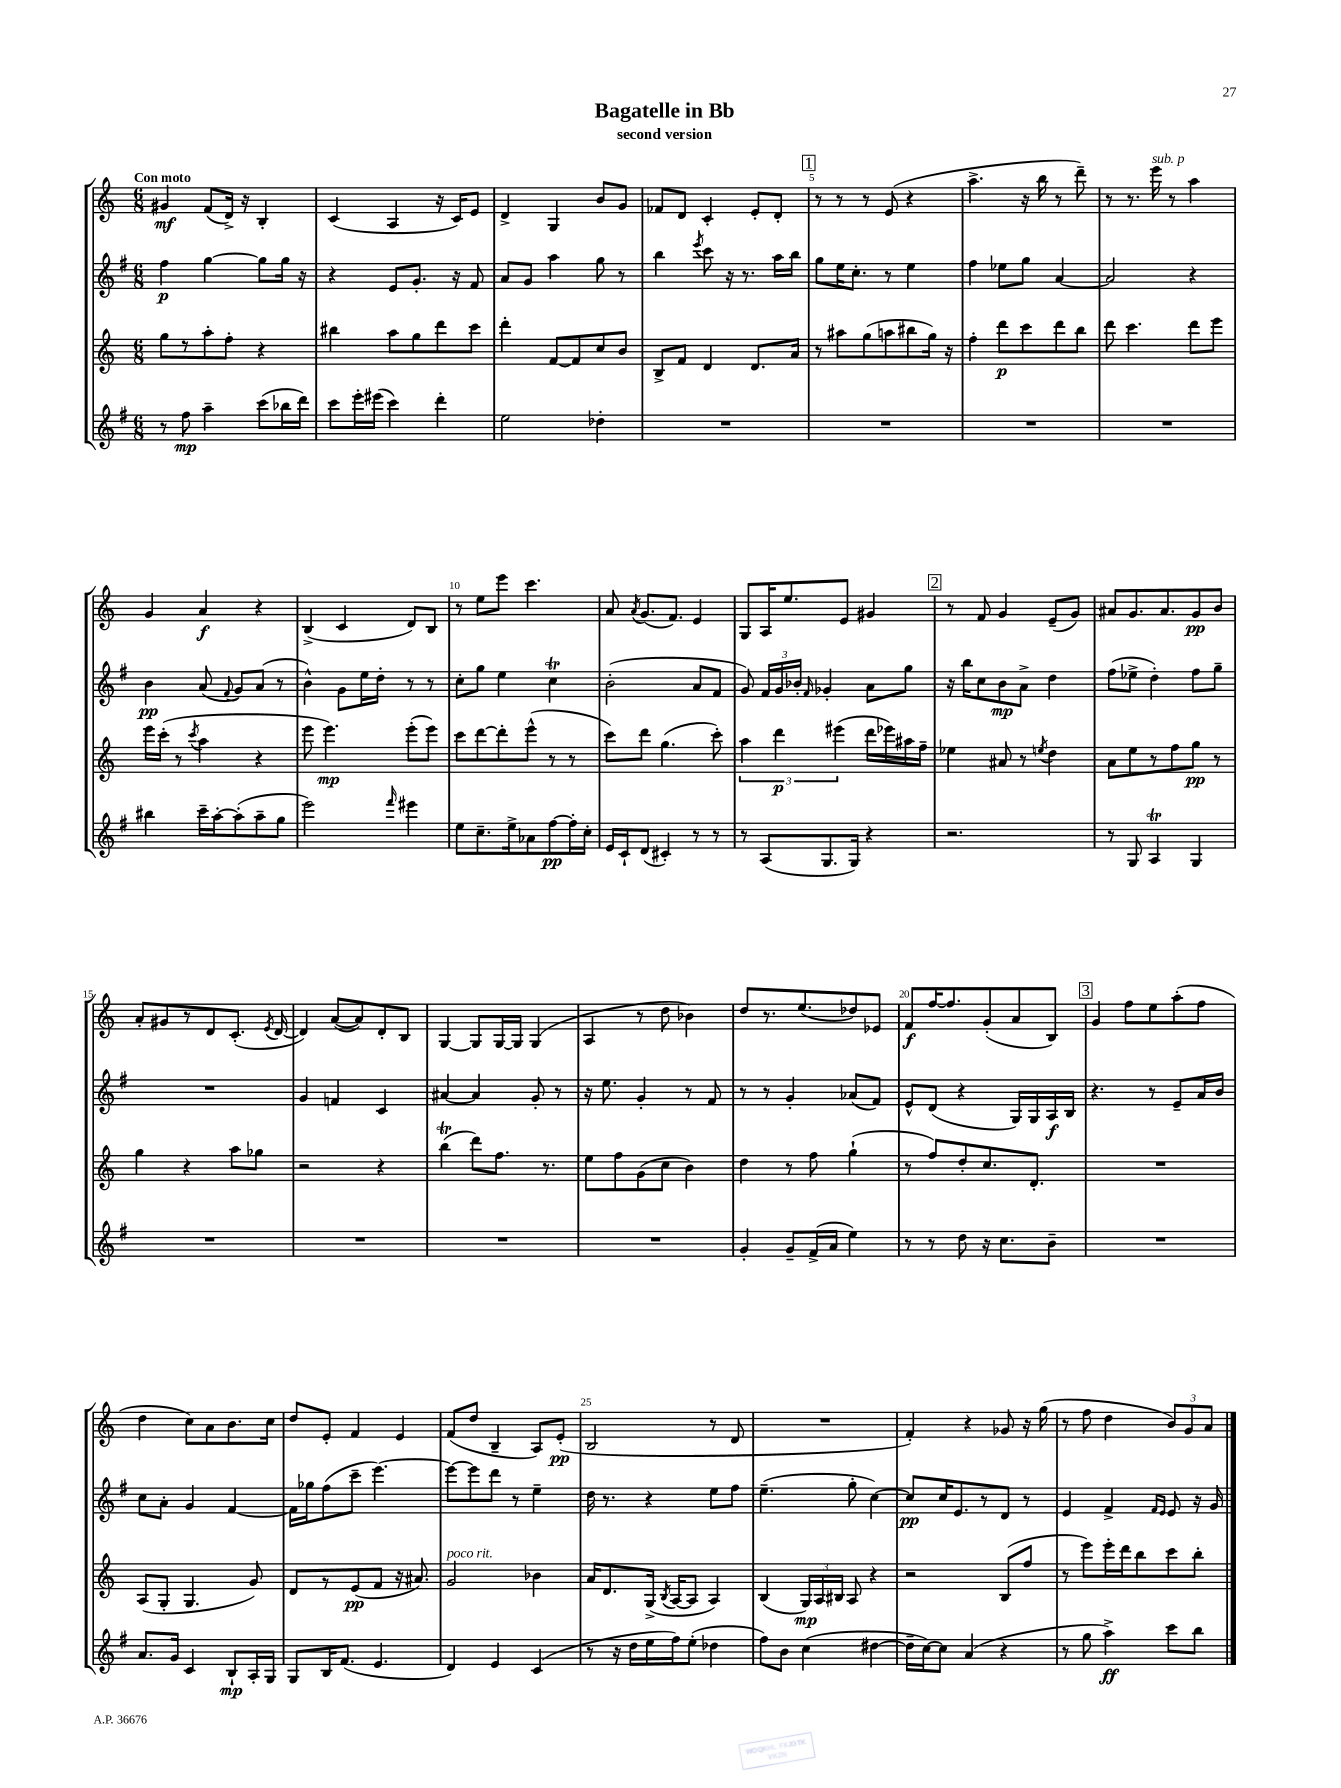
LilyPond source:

\header { title = "Bagatelle in Bb" subtitle = "second version" }
<<
\new StaffGroup <<
\new Staff = "s0" {
    \clef treble \key c \major \numericTimeSignature \time 6/8 \tempo "Con moto"
    \autoBeamOff gis'4\mf f'8[( d'16]->) r16 b4-. |
    c'4( a4 r16 c'16[) e'8] |
    d'4-> g4 b'8[ g'8] |
    fes'8[ d'8] c'4-. e'8[-. d'8]-. |
    \mark \markup { \box "1" } r8 r8 r8 e'8( r4 |
    a''4.-> r16 b''16 r8 d'''8--) |
    r8 r8. e'''16^\markup { \italic "sub. p" } r8 a''4 |
    g'4 a'4\f r4 |
    b4->( c'4 d'8[) b8] |
    r8 e''8[ e'''8] c'''4. |
    a'8 \acciaccatura { a'8 } g'8.[( f'8.]) e'4 |
    g8[ a16 e''8. e'8] gis'4 |
    \mark \markup { \box "2" } r8 f'8 g'4 e'8[--( g'8]) |
    ais'8[ g'8. ais'8. g'8\pp b'8] |
    a'8[-. gis'8 r8 d'8 c'8.]-.( \acciaccatura { e'8 } d'16~ |
    d'4) a'8[~( a'8) d'8-. b8] |
    g4~ g8[ g16~ g16] g4( |
    a4 r8 d''8 bes'4) |
    d''8[ r8. e''8.( des''8) ees'8] |
    f'8[\f f''16~ f''8. g'8-.( a'8 b8]) |
    \mark \markup { \box "3" } g'4 f''8[ e''8 a''8-.( f''8] |
    d''4 c''8[) a'8 b'8. c''16] |
    d''8[ e'8]-. f'4 e'4 |
    f'8[( d''8] b4-- a8[) e'8]-.\pp( |
    b2 r8 d'8 |
    R2. |
    f'4-.) r4 ges'8 r16 g''16( |
    r8 f''8 d''4 \tuplet 3/2 { b'8[) g'8 a'8] } \bar "|." |
}
\new Staff = "s1" {
    \clef treble \key g \major \numericTimeSignature \time 6/8
    \autoBeamOff fis''4\p g''4~ g''8[ g''16] r16 |
    r4 e'8[ g'8.]-. r16 fis'8 |
    a'8[ g'8] a''4 g''8 r8 |
    b''4 \acciaccatura { e'''8 } c'''8 r16 r8. a''16[ b''16] |
    \mark \markup { \box "1" } g''8[ e''16 c''8.]-. r8 e''4 |
    fis''4 ees''8[ g''8] a'4~ |
    a'2 r4 |
    b'4\pp a'8( \appoggiatura { fis'8 } g'8[) a'8]( r8 |
    b'4-^) g'8[ e''16 d''16]-. r8 r8 |
    c''8[-. g''8] e''4 c''4\trill |
    b'2-.( a'8[ fis'8] |
    g'8) \tuplet 3/2 { fis'16[ g'16 bes'16]-. } \grace { fis'16 } ges'4-. a'8[ g''8] |
    \mark \markup { \box "2" } r16 b''16[ c''8 b'8\mp a'8]-> d''4 |
    fis''8[( ees''8]-> d''4-.) fis''8[ g''8]-- |
    R2. |
    g'4 f'4 c'4 |
    ais'4~ ais'4 g'8-. r8 |
    r16 e''8. g'4-. r8 fis'8 |
    r8 r8 g'4-. aes'8[( fis'8]) |
    e'8[-^ d'8]( r4 g16[) g16 a16\f b16] |
    \mark \markup { \box "3" } r4. r8 e'8[-- a'16 b'16] |
    c''8[ a'8]-. g'4 fis'4~ |
    fis'16[ ges''16 fis''8( c'''8]-- e'''4.~) |
    e'''8[~ e'''8 d'''8] r8 e''4-- |
    d''16 r8. r4 e''8[ fis''8] |
    e''4.--( g''8-. c''4~) |
    c''8[\pp c''16 e'8. r8 d'8] r8 |
    e'4 fis'4-> \grace { fis'16[ e'16] } e'8 r16 g'16 \bar "|." |
}
\new Staff = "s2" {
    \clef treble \key c \major \numericTimeSignature \time 6/8
    \autoBeamOff g''8[ r8 a''8-. f''8]-. r4 |
    bis''4 a''8[ g''8 d'''8 c'''8] |
    d'''4-. f'8[~ f'8 c''8 b'8] |
    b8[-> f'8] d'4 d'8.[ a'16] |
    \mark \markup { \box "1" } r8 ais''8[ g''8( a''8 bis''8 g''16]) r16 |
    f''4-. d'''8[\p c'''8 d'''8 b''8] |
    d'''8 c'''4. d'''8[ e'''8] |
    e'''16[ c'''16]-.( r8 \acciaccatura { c'''8 } a''4 r4 |
    e'''8 e'''4.\mp) e'''8[-.( e'''8]) |
    c'''8[ d'''8~ d'''8-. e'''8]-^( r8 r8 |
    c'''8[) d'''8] g''4.( c'''8-.) |
    \tuplet 3/2 { a''4 d'''4\p eis'''4( } d'''16[ ees'''16) ais''16 f''16]-- |
    \mark \markup { \box "2" } ees''4 ais'8 r8 \acciaccatura { e''8 } d''4 |
    a'8[ e''8 r8 f''8 g''8]\pp r8 |
    g''4 r4 a''8[ ges''8] |
    r2 r4 |
    b''4\trill( d'''8[) f''8.] r8. |
    e''8[ f''8 g'8( c''8] b'4) |
    d''4 r8 f''8 g''4-!( |
    r8 f''8[) d''8-. c''8. d'8.]-. |
    \mark \markup { \box "3" } R2. |
    a8[( g8]-. g4. g'8) |
    d'8[ r8 e'8\pp( f'8] r16 ais'8.) |
    g'2^\markup { \italic "poco rit." } bes'4 |
    a'16[ d'8. g16]->( \acciaccatura { b8 } a16[~ a8] a4) |
    b4( \tuplet 3/2 { g16[\mp) a16 bis16] } a8 r4 |
    r2 b8[( f''8] |
    r8 e'''8[) e'''16-. d'''16 b''8 c'''8 b''8]-. \bar "|." |
}
\new Staff = "s3" {
    \clef treble \key g \major \numericTimeSignature \time 6/8
    \autoBeamOff r8 fis''8\mp a''4-- c'''8[( bes''16 d'''16]) |
    c'''8[ e'''16-. eis'''16]( c'''4) d'''4-. |
    e''2 des''4-. |
    R2. |
    \mark \markup { \box "1" } R2. |
    R2. |
    R2. |
    bis''4 c'''16[-- a''16~-. a''8-.( a''8-- g''8] |
    e'''2) \grace { fis'''16 } eis'''4 |
    e''8[ c''8.-- e''16-> aes'8 fis''8~\pp fis''16-. c''16]-. |
    e'16[ c'16-! d'8]( cis'4-.) r8 r8 |
    r8 a8[( g8. g16]) r4 |
    \mark \markup { \box "2" } r2. |
    r8 g8 a4\trill g4 |
    R2. |
    R2. |
    R2. |
    R2. |
    g'4-. g'8[-- fis'16->( a'16] e''4) |
    r8 r8 d''8 r16 c''8.[ b'8]-- |
    \mark \markup { \box "3" } R2. |
    a'8.[ g'16] c'4 b8[-!\mp a16-. g16] |
    g8[ b16 fis'8.]( e'4. |
    d'4) e'4 c'4( |
    r8 r16 d''16[ e''16 fis''16) e''8]-.( des''4 |
    fis''8[) b'8] c''4( dis''4~ |
    dis''16[-- c''16~) c''8] a'4( r4 |
    r8 g''8 a''4->\ff) c'''8[ b''8] \bar "|." |
}
>>
>>
\layout { \context { \Score \override BarNumber.break-visibility = ##(#f #t #t) barNumberVisibility = #(every-nth-bar-number-visible 5) } }
